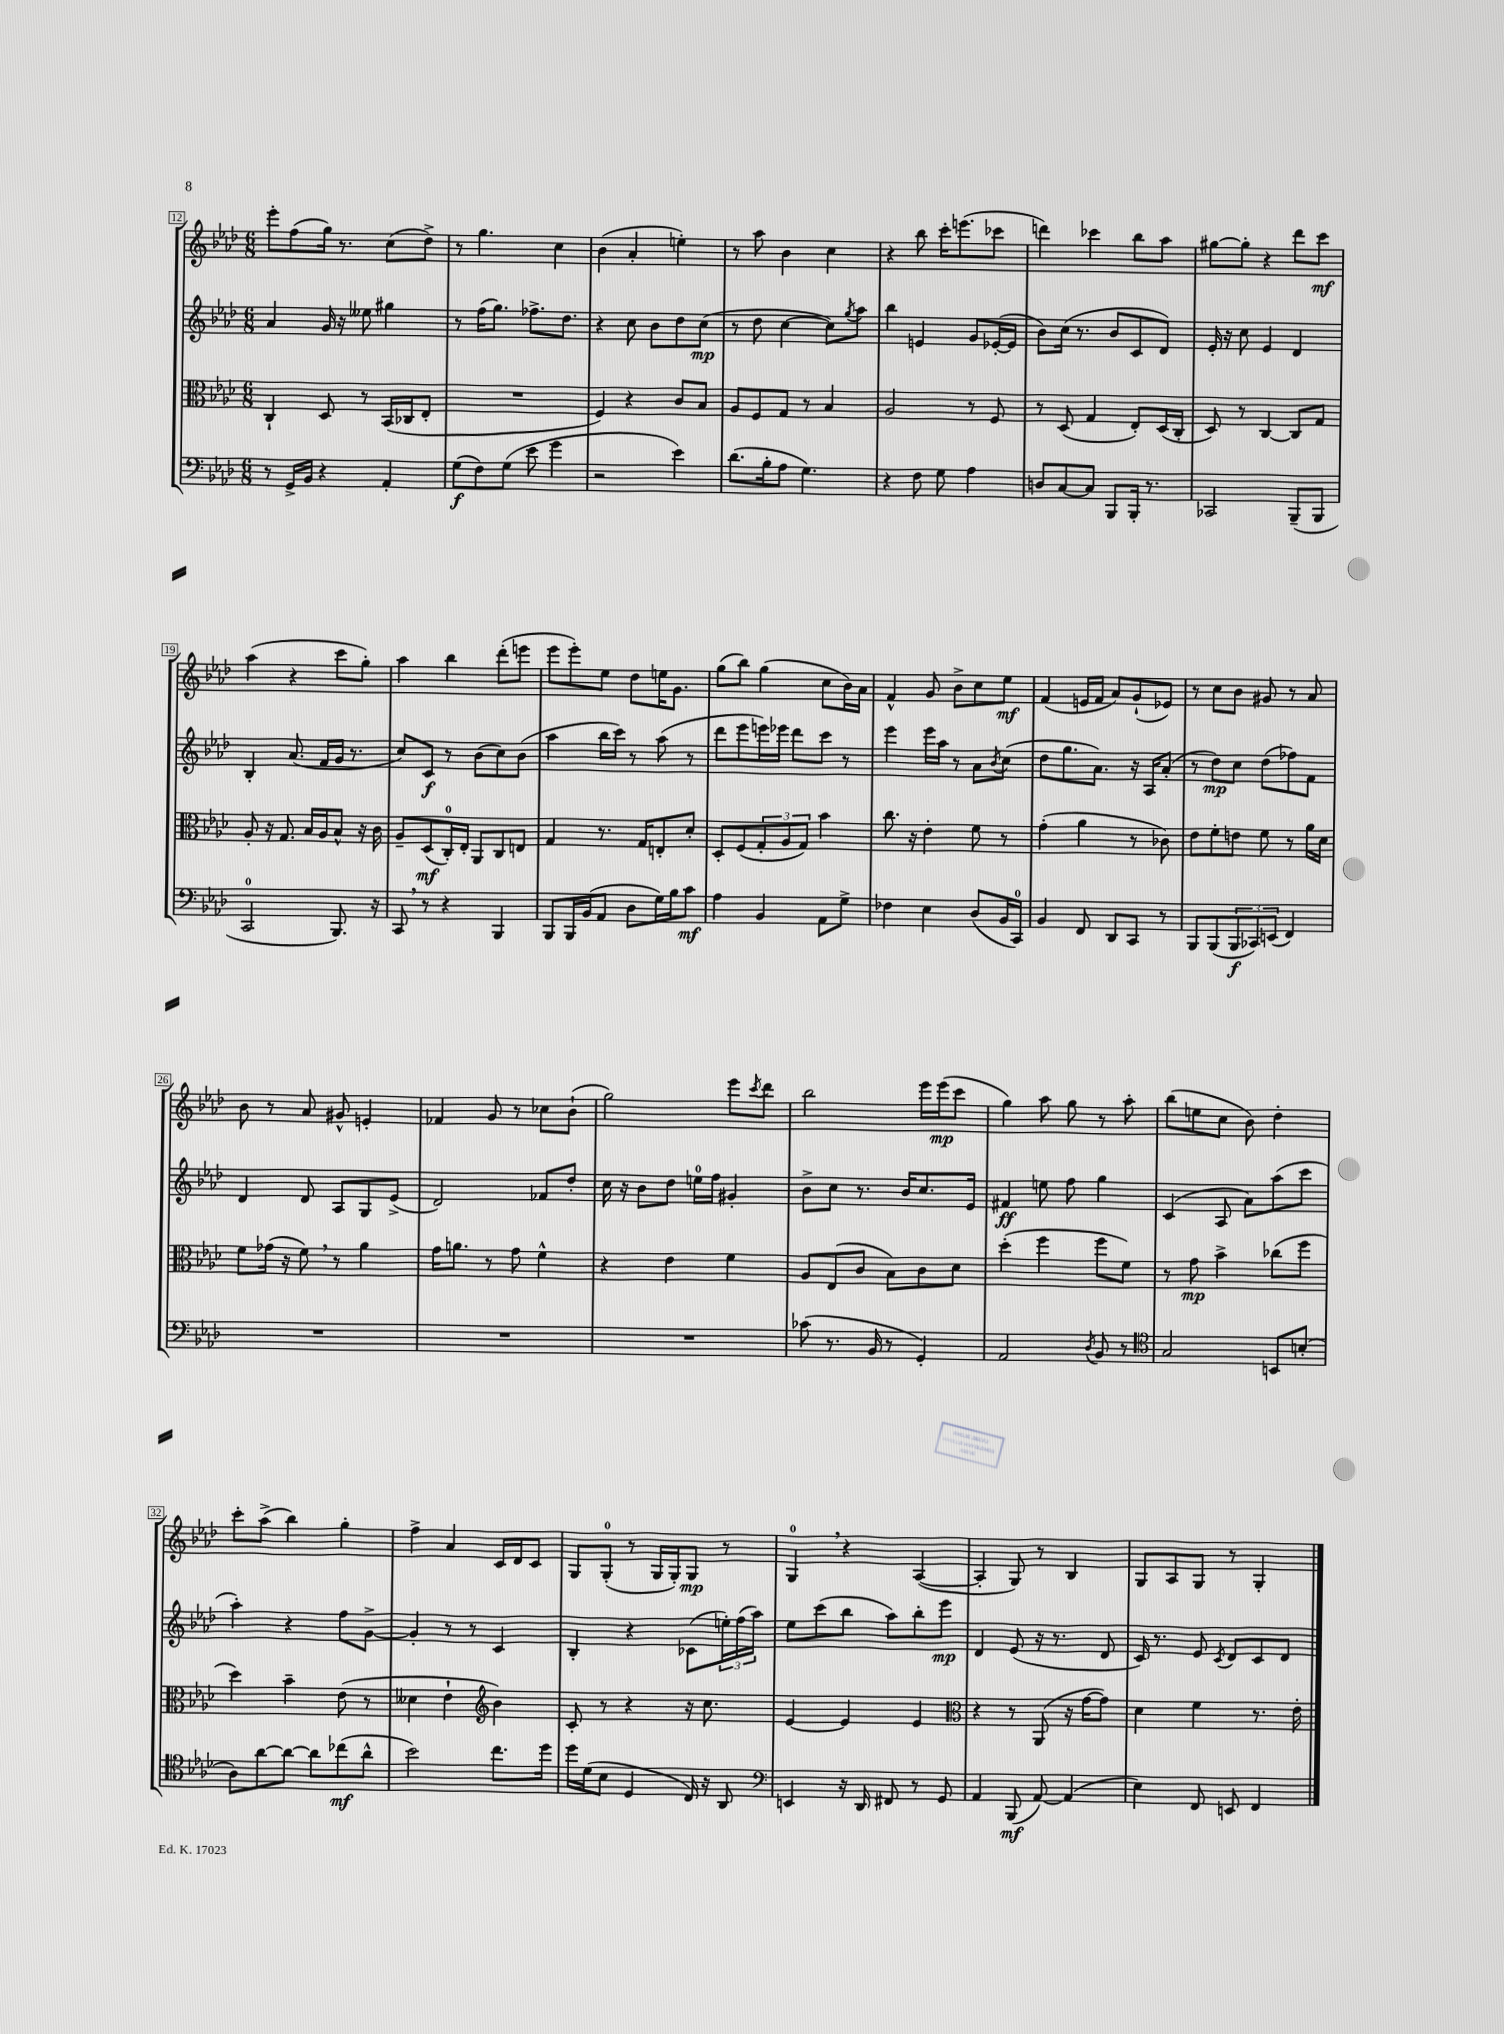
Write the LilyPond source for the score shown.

<<
\new StaffGroup <<
\new Staff = "s0" {
    \clef treble \key aes \major \numericTimeSignature \time 6/8
    ees'''8-. f''8( g''16) r8. c''8( des''8->) |
    r8 g''4. c''4 |
    bes'4( aes'4-. e''4-.) |
    r8 aes''8 bes'4 c''4 |
    r4 bes''8 c'''16-. e'''8.( ces'''8 |
    d'''4) ces'''4 bes''8 aes''8 |
    gis''8~ gis''8-. r4 des'''8 c'''8\mf |
    aes''4( r4 c'''8 g''8-.) |
    aes''4 bes''4 des'''8-.( e'''8 |
    ees'''8 ees'''8-.) ees''8 des''8 e''16 g'8. |
    g''8( bes''8) g''4( c''8 bes'16) aes'16 |
    f'4-^ g'8 bes'8-> c''8 ees''8\mf |
    f'4( e'16 f'16 aes'8) g'8-!( ees'8) |
    r8 c''8 bes'8 gis'8 r8 aes'8 |
    bes'8 r8 aes'8 gis'8-^ e'4-. |
    fes'4 g'8 r8 ces''8 bes'8-!( |
    g''2) ees'''8 \acciaccatura { c'''8 } des'''8 |
    bes''2 ees'''16 ees'''16\mp( c'''8 |
    g''4) aes''8 g''8 r8 aes''8-. |
    bes''8( e''8 c''8 bes'8) des''4-. |
    c'''8-. aes''8->( bes''4) g''4-. |
    f''4-> aes'4 c'16 des'16 c'8 |
    g8 g8-0-.( r8 g16 g16-.) g8\mp r8 |
    g4-0 \breathe r4 aes4~( |
    aes4-. g8) r8 bes4 |
    g8 aes8 g8 r8 g4-. \bar "|." |
}
\new Staff = "s1" {
    \clef treble \key aes \major \numericTimeSignature \time 6/8
    aes'4 g'16 r16 eeses''8 gis''4 |
    r8 f''16( g''8.) fes''8.-> des''8. |
    r4 c''8 bes'8 des''8 c''8\mp( |
    r8 des''8 c''4~ c''8) \acciaccatura { g''8 } aes''8 |
    bes''4 e'4 g'8 ees'16~-.( ees'16 |
    bes'8) c''16( r8. bes'8 c'8 des'8) |
    ees'16-. r16 c''8 ees'4 des'4 |
    bes4-. aes'8.( f'16 g'16 r8. |
    c''8) c'8\f r8 bes'8( c''8) bes'8( |
    aes''4 bes''16 c'''16) r8 aes''8( r8 |
    des'''8 ees'''8 e'''16) ees'''16 des'''8 c'''8 r8 |
    ees'''4 ees'''16 aes''16 r8 aes'8 \acciaccatura { bes'8 } c''8( |
    des''8 g''8. aes'8.) r16 aes16 aes'8-.( |
    r8 des''8\mp) c''8 des''8( fes''8) f'8 |
    des'4 des'8 aes8 g8 ees'8->( |
    des'2) fes'8 des''8-. |
    c''16 r16 bes'8 des''8 e''16-0 f''16 gis'4-. |
    bes'8-> c''8 r8. bes'16 c''8. ees'16 |
    fis'4\ff e''8 f''8 g''4 |
    c'4( aes8 aes'8) aes''8( c'''8 |
    aes''4-.) r4 f''8 g'8~-> |
    g'4-. r8 r8 c'4 |
    bes4-. r4 ces'8( \tuplet 3/2 { e''16-.) f''16( aes''16) } |
    ees''8 c'''8( bes''8 aes''8) bes''8-. ees'''8\mp |
    des'4 ees'8( r16 r8. des'8 |
    c'16) r8. ees'8 \acciaccatura { c'8 } des'8 c'8 des'8 \bar "|." |
}
\new Staff = "s2" {
    \clef alto \key aes \major \numericTimeSignature \time 6/8
    c4-! des8 r8 bes,16( ces16 ees8-. |
    R2. |
    f4) r4 c'8 bes8 |
    aes8 f8 g8 r8 bes4 |
    aes2 r8 f8 |
    r8 des8( g4 ees8-.) des16( c16-. |
    des8) r8 c4~ c8 g8 |
    aes8-. r16 g8. bes16 aes16 bes8-^ r16 c'16 |
    aes8-- des8\mf( c16-0-.) ees16-. aes,8 c8 e8 |
    g4 r8. g16 e8-. des'8-. |
    des8-. f8( \tuplet 3/2 { g8-. aes8 g8) } bes'4 |
    c''8. r16 ees'4-. f'8 r8 |
    g'4-.( aes'4 r8 ces'8) |
    ees'8 f'8-. e'8 f'8 r8 aes'16 des'16 |
    f'8 ges'16( r16 f'8) \breathe r8 aes'4 |
    g'16 a'8. r8 g'8 f'4-^ |
    r4 ees'4 f'4 |
    aes8 ees8( c'8 bes8) c'8 des'8 |
    des''4-.( f''4 f''8 f'8) |
    r8 g'8\mp bes'4-> ces''8( f''8 |
    des''4) bes'4-- ees'8( r8 |
    deses'4 ees'4-! \clef treble bes'4) |
    c'8-. r8 r4 r16 c''8. |
    ees'4~ ees'4 ees'4 |
    \clef alto r4 r8 aes,8( r16 g'16~ g'8) |
    des'4 f'4 r8. ees'16-. \bar "|." |
}
\new Staff = "s3" {
    \clef bass \key aes \major \numericTimeSignature \time 6/8
    r8 g,16-> bes,16 r4 aes,4-. |
    g8\f( f8) g8( ees'8 g'4 |
    r2 ees'4) |
    des'8.( bes16-. aes8 g4.) |
    r4 f8 g8 aes4 |
    d8 c8~ c8 bes,,8 bes,,16-. r8. |
    ces,2 bes,,8--( bes,,8 |
    c,2-0 bes,,8.) r16 |
    c,8 \breathe r8 r4 bes,,4 |
    bes,,8 bes,,16 bes,16( aes,8 des8 g16) bes16 c'8\mf |
    aes4 bes,4 aes,8 g8-> |
    fes4 ees4 des8( bes,16 c,16-0) |
    bes,4 f,8 des,8 c,8 r8 |
    bes,,8 bes,,8( \tuplet 3/2 { bes,,8\f ces,8) e,8( } f,4) |
    R2. |
    R2. |
    R2. |
    ces'8( r8. bes,16 r8 g,4-.) |
    aes,2 \acciaccatura { des8 } bes,8 r8 |
    \clef tenor g2 b,8 b8-.( |
    aes8) aes'8~ aes'8~ aes'8 ces''8\mf( aes'8-^ |
    bes'2) c''8. des''16 |
    des''16 des'16( bes8 des4 c16) r16 aes,8 |
    \clef bass e,4 r16 des,16 fis,8 r8 g,8 |
    aes,4 bes,,8\mf( aes,8~) aes,4( |
    ees4) f,8 e,8 f,4 \bar "|." |
}
>>
>>
\layout { \context { \Score currentBarNumber = #12 \override BarNumber.stencil = #(make-stencil-boxer 0.1 0.3 ly:text-interface::print) } }
